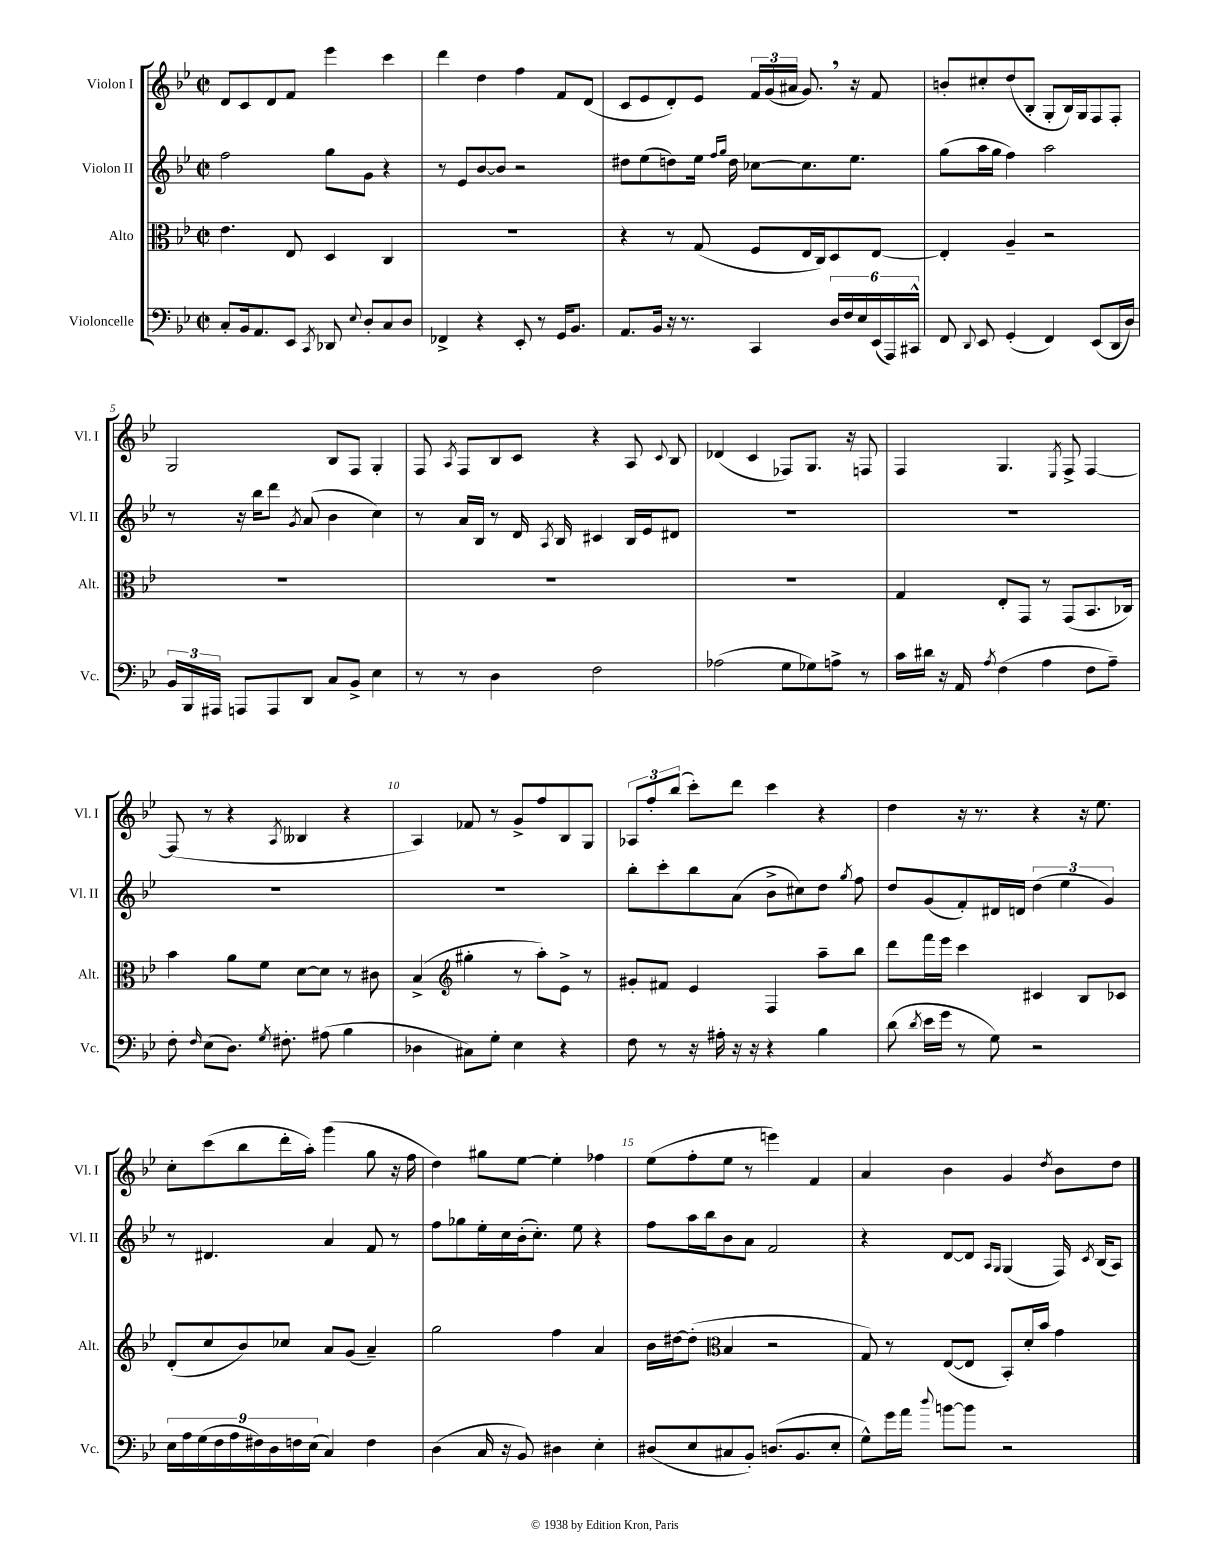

**kern	**kern	**kern	**kern
*staff4	*staff3	*staff2	*staff1
*clefF4	*clefC3	*clefG2	*clefG2
*k[b-e-]	*k[b-e-]	*k[b-e-]	*k[b-e-]
*M2/2	*M2/2	*M2/2	*M2/2
*met(c|)	*met(c|)	*met(c|)	*met(c|)
8C'/L	4.e-\	2ff\	8d/L
16BB-/k	.	.	8c/
8.AA/	.	.	.
.	.	.	8d/
8EE-/J	8E-/	.	8f/J
8qCC/	.	.	.
8DD-/	4D/	8gg\L	4eee-\
8qqE-/	.	.	.
8D'/L	.	8g\J	.
8C/	4C/	4r	4ccc\
8D/J	.	.	.
=	=	=	=
4FF-^/	1r	8r	4ddd\
.	.	8e-/L	.
4r	.	[8b-/	4dd\
.	.	8b-/]J	.
8EE-'/	.	2r	4ff\
8r	.	.	.
16GG/LK	.	.	8f/L
8.BB-/J	.	.	.
.	.	.	(8d/J
=	=	=	=
8.AA/L	4r	8dd#\L	8c/L
.	.	(8ee-\	8e-/
16BB-/Jk	.	.	.
16r	8r	8dd\)	8d'/)
8.r	.	.	.
.	(8G/	16ee-\Jk	8e-/J
.	.	16qqff/LL	.
.	.	16qqgg/JJ	.
.	.	16dd\	.
4CC/	8F/L	[8cc-\L	24f/LL
.	.	.	(24g/
.	.	.	24a#/JJ
.	16E-/L	8.cc-\]	8.g/)
.	16C/J)	.	.
24D/LL	8D/	.	.
24F/	.	.	.
.	.	8.ee-\J	16r
24E-/	.	.	.
(24EE-/	[8E-/J	.	8f/
24AAA/)	.	.	.
24CC#^^/JJ	.	.	.
=	=	=	=
8FF/	4E-'/]	(8gg\L	8b'/L
8qqDD/	.	.	.
8EE-/	.	16aa\L	8cc#'/
.	.	16gg\JJ	.
(4GG'/	4A~/	4ff\)	(8dd/
.	.	.	8B-'/J
4FF/)	2r	2aa\	8G'/L
.	.	.	16B-/L)
.	.	.	16G/J
(8EE-/L	.	.	8F/
16DD/L	.	.	8F'/J
16D/JJ)	.	.	.
=	=	=	=
24BB-/LL	1r	8r	2G/
24BBB-/	.	.	.
24AAA#/JJ	.	.	.
8AAA/L	.	16r	.
.	.	16bb-\LK	.
8AAA/	.	8ddd\J	.
.	.	8qg/	.
8DD/J	.	(8a/	.
8C/L	.	4b-\	8B-/L
8BB-^/J	.	.	8F/J
4E-\	.	4cc\)	4G'/
=	=	=	=
8r	1r	8r	8F/
.	.	.	8qA/
8r	.	16a/LL	8F/L
.	.	16B-/JJ	.
4D\	.	8r	8B-/
.	.	16d/	8c/J
.	.	8qA/	.
.	.	16B-/	.
2F\	.	4c#/	4r
.	.	16B-/LL	8A/
.	.	16e-/J	.
.	.	.	8qqc/
.	.	8d#/J	8B-/
=	=	=	=
(2A-\	1r	1r	(4d-/
.	.	.	4c/
8G\L	.	.	8F-/L)
8G-\)	.	.	8.G/J
8A^\J	.	.	.
.	.	.	16r
8r	.	.	8F/
=	=	=	=
16c\LL	4G/	1r	4F/
16d#\JJ	.	.	.
16r	.	.	.
16AA/	.	.	.
8qA/	.	.	.
(4F\	8E-'/L	.	4.G/
.	8GG/J	.	.
4A\	8r	.	.
.	.	.	8qE-/
.	(8GG/L	.	8F^/
8F\L	8.BB-/	.	[4F/
8A~\J)	.	.	.
.	16C-/Jk)	.	.
=	=	=	=
8F'\	4b-\	1r	(8F/]
16qqF/	.	.	.
(8E-\L	.	.	8r
8.D\J)	8a\L	.	4r
.	8f\J	.	.
8qG/	.	.	.
8.F#'\	.	.	.
.	.	.	8qA/
.	[8d\L	.	4B--/
(8A#\	8d\]J	.	.
4B-\	8r	.	4r
.	8c#\	.	.
=	=	=	=
4D-\	(4B-^/	1r	4A/)
*	*clefG2	*	*
8C#\L)	4gg#'\	.	8f-/
8G'\J	.	.	8r
4E-\	8r	.	8g^/L
.	8aa'\L)	.	8ff/
4r	8e-^\J	.	8B-/
.	8r	.	8G/J
=	=	=	=
8F\	8g#'/L	8bb-'\L	12A-/L
.	.	.	12ff'/
8r	8f#/J	8ccc'\	.
.	.	.	(12bb-/J
16r	4e-/	8bb-\	8ccc'\L)
16A#'\	.	.	.
16r	.	(8a\J	8ddd\J
16r	.	.	.
4r	4F/	8b-^\L	4ccc\
.	.	8cc#\)	.
4B-\	8aa~\L	8dd\J	4r
.	.	8qgg/	.
.	8bb-\J	8ff\	.
=	=	=	=
(8d\	8ddd\L	8dd/L	4dd\
8qd/	.	.	.
16e-\LL	16fff\L	(8g/	.
16g\JJ	16eee-\JJ	.	.
8r	4ccc\	8f'/)	16r
.	.	.	8.r
8G\)	.	16d#/L	.
.	.	16d/JJ	.
2r	4c#/	(6dd\	4r
.	.	6ee-\	.
.	8B-/L	.	16r
.	.	.	8.ee-\
.	.	6g/)	.
.	8c-/J	.	.
=	=	=	=
18E-\LL	(8d'/L	8r	8cc'\L
18A\	.	.	.
(18G\	.	.	.
.	8cc/	4.d#/	(8ccc\
18F\	.	.	.
18A\	.	.	.
.	8b-/)	.	8bb-\
18F#\)	.	.	.
18D\	.	.	.
.	8cc-/J	.	16ddd'\L
18F\	.	.	.
.	.	.	16aa'\JJ)
(18E-\JJ	.	.	.
4C/)	8a/L	4a/	(4ggg\
.	(8g/J	.	.
4F\	4a~/)	8f/	8gg\
.	.	8r	16r
.	.	.	16ff\
=	=	=	=
(4D\	2gg\	8ff\L	4dd\)
.	.	8gg-\	.
16C/	.	16ee-'\L	8gg#\L
16r	.	16cc\	.
8BB-/)	.	(16b-'\J	[8ee-\J
.	.	8.cc'\J)	.
4D#\	4ff\	.	4ee-'\]
.	.	8ee-\	.
4E-'\	4a/	4r	4ff-\
=	=	=	=
(8D#/L	16b-\LL	8ff\L	(8ee-\L
.	[16dd#\J	.	.
8E-/	(8dd#'\]J	16aa\L	8ff'\
.	.	16bb-\J	.
*	*clefC3	*	*
8C#/	4B-/	8b-\	8ee-\J
8BB-'/J)	.	8a\J	8r
(8.D/L	2r	2f/	4eee\)
8.BB-/	.	.	.
.	.	.	4f/
8E-'/J	.	.	.
=	=	=	=
8G^^\L)	8G/)	4r	4a/
16g\L	8r	.	.
16a\JJ	.	.	.
8qqdd/	.	.	.
[8b\L	([8E-/L	[8d/L	4b-\
8b\]J	8E-/]J	8d/]J	.
.	.	16qqA/LL	.
.	.	16qqG/JJ	.
2r	8BB-'/L)	(4G/	4g/
.	16d'/L	.	.
.	16b-/JJ	.	.
.	.	.	8qdd/
.	4g\	16F/)	8b-\L
.	.	8qc/	.
.	.	(16B-/LK	.
.	.	8A/J)	8dd\J
==	==	==	==
*-	*-	*-	*-
